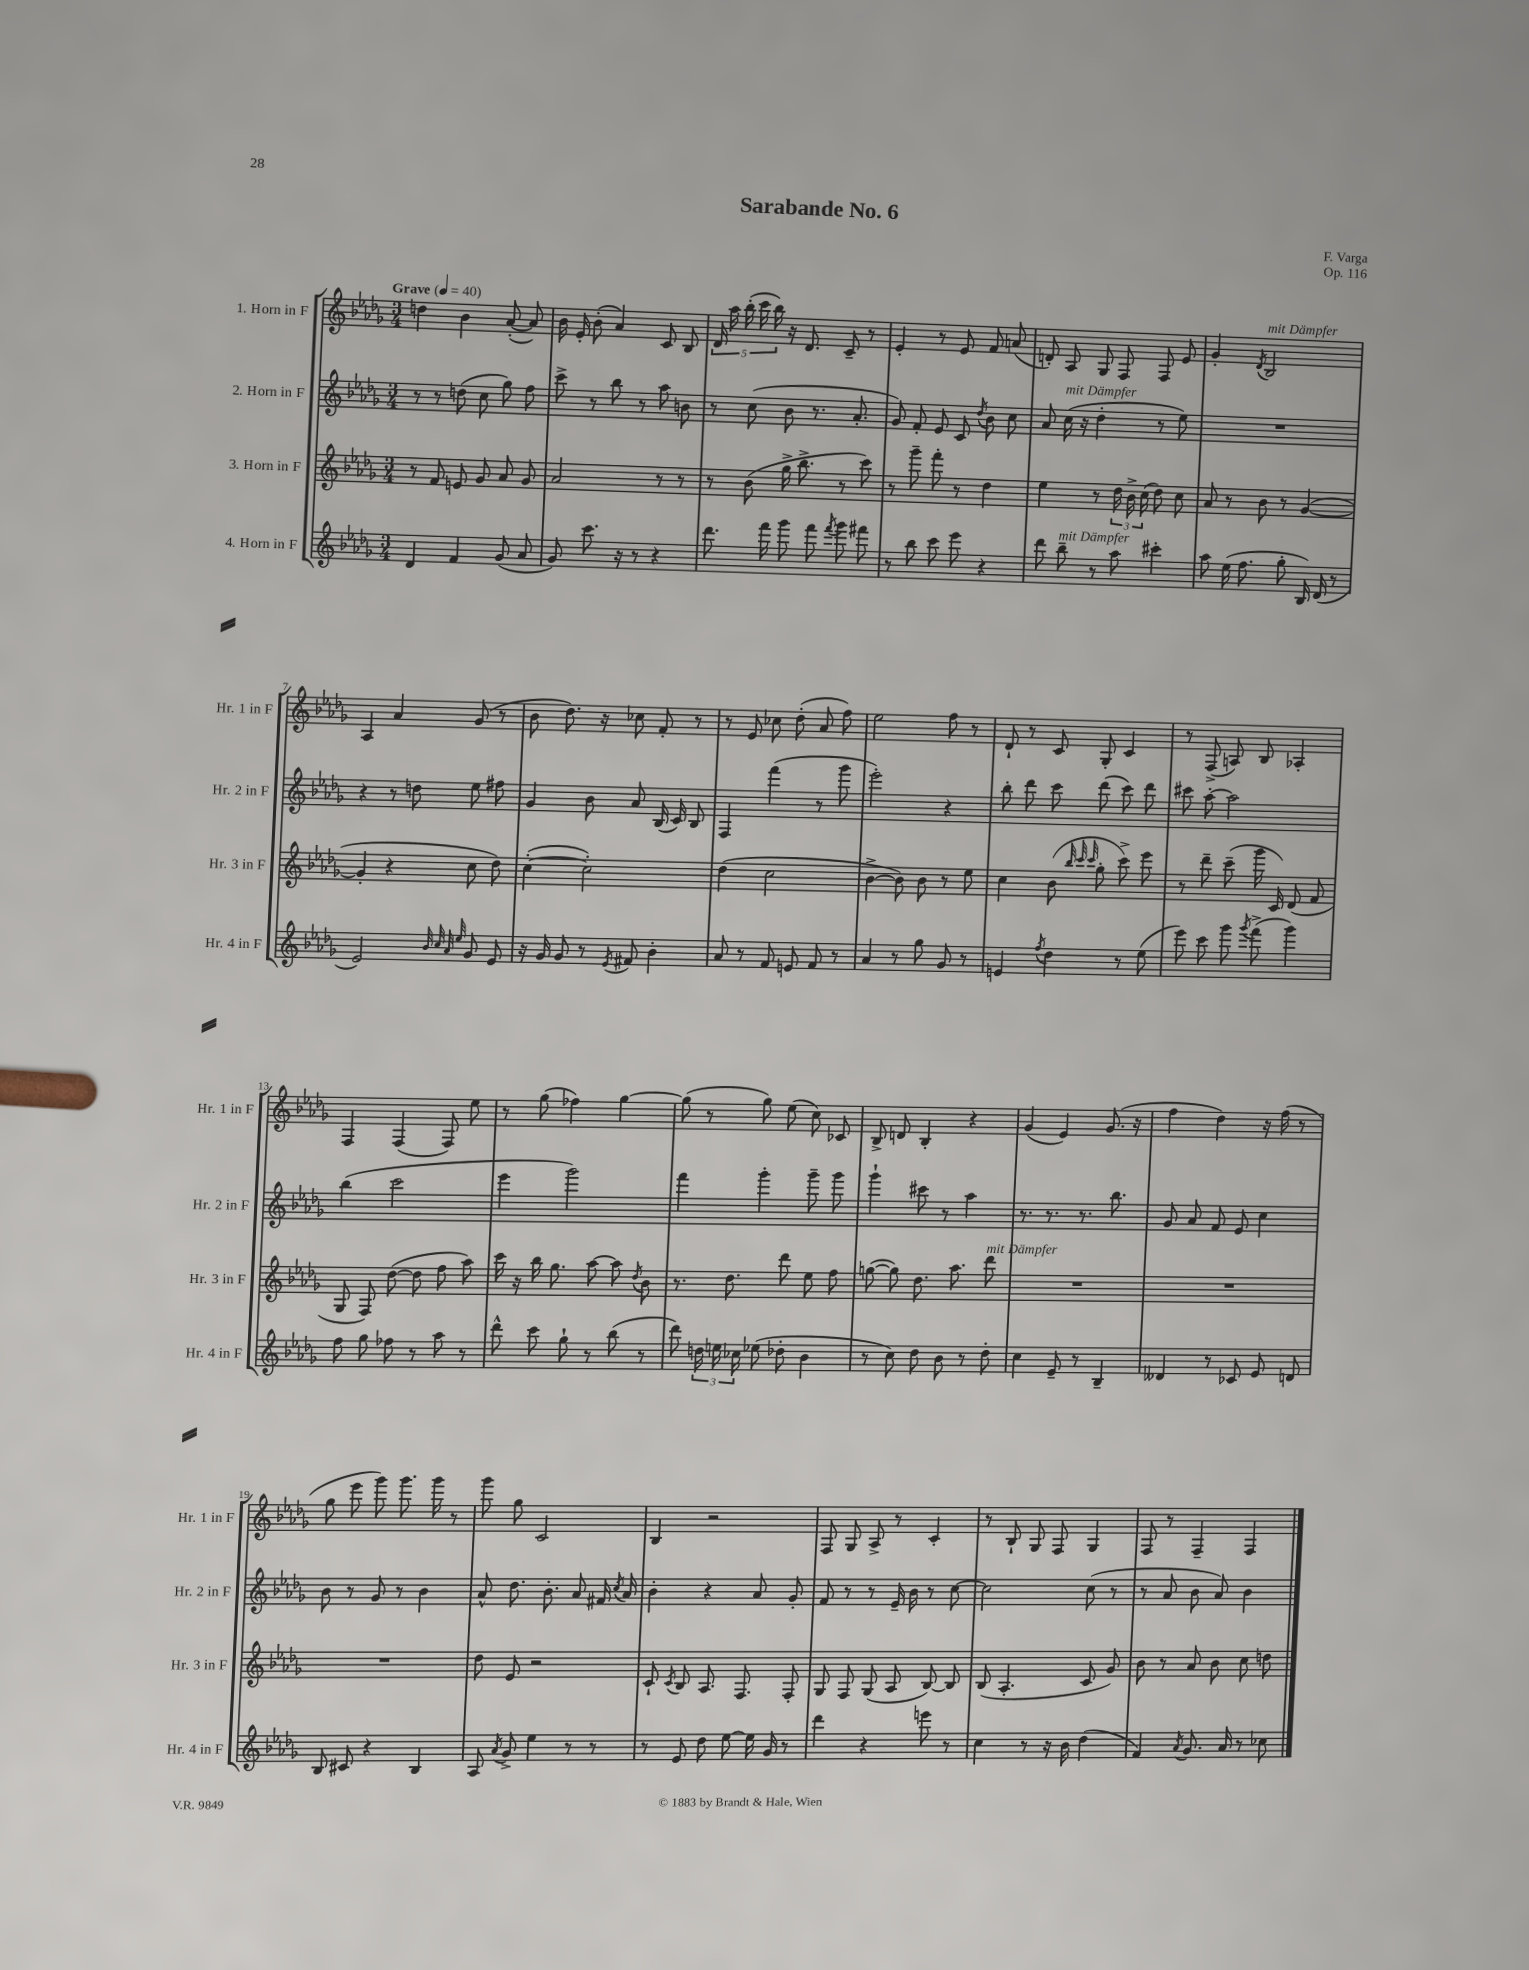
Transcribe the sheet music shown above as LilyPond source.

\header { title = "Sarabande No. 6" composer = "F. Varga" opus = "Op. 116" }
<<
\new StaffGroup <<
\new Staff = "s0" \with { instrumentName = "1. Horn in F" shortInstrumentName = "Hr. 1 in F" } {
    \clef treble \key des \major \numericTimeSignature \time 3/4 \tempo "Grave" 4 = 40
    \autoBeamOff d''4 bes'4 aes'8~-.( aes'8) |
    bes'16 ees'16-. bes'8-.( aes'4) c'8 bes8 |
    \tuplet 5/4 { des'16 aes''16 bes''16-.( c'''16 bes''16) } r16 des'8. c'8-- r8 |
    ees'4-. r8 ees'8 f'8 a'8( |
    d'8-.) aes8 ges8 f8 f8 ees'8 |
    ges'4-. \acciaccatura { des'8 } bes2^\markup { \italic "mit Dämpfer" } |
    aes4 aes'4 ges'8( r8 |
    bes'8 des''8.) r16 ces''8 f'8-. r8 |
    r8 ees'8 ces''8 des''8-.( aes'8 f''8) |
    ees''2 f''8 r8 |
    des'8-! r8 c'8 ges8-. c'4 |
    r8 f8->( a8) bes8 aes4-. |
    f4 f4( f8) ees''8 |
    r8 ges''8( fes''4) ges''4~ |
    ges''8( r8 ges''8) ees''8( c''8) ces'8 |
    bes8-> d'8 bes4-. r4 |
    ges'4( ees'4) ges'8.( r16 |
    f''4 des''4) r16 f''16( r8 |
    ges''8 ees'''8 ges'''8) ges'''8. ges'''16 r8 |
    ges'''8 ges''8 c'2 |
    bes4 r2 |
    f8 ges8 aes8-> r8 c'4-. |
    r8 bes8-! ges8 f8 ges4 |
    f8 r8 f4-- f4 \bar "|." |
}
\new Staff = "s1" \with { instrumentName = "2. Horn in F" shortInstrumentName = "Hr. 2 in F" } {
    \clef treble \key des \major \numericTimeSignature \time 3/4
    \autoBeamOff r8 r8 d''8( c''8 ges''8) f''8 |
    c'''8-> r8 bes''8 r8 aes''8 b'8 |
    r8 c''8( bes'8 r8. aes'8.-. |
    ges'8) f'8-. ees'8 c'8 \acciaccatura { des''8 } bes'8 c''8 |
    aes'8 c''16^\markup { \italic "mit Dämpfer" }( r16 des''4-. r8 ees''8) |
    R2. |
    r4 r8 d''8 ees''8 fis''8 |
    ges'4 bes'8 aes'8 bes16( c'16) bes8 |
    f4 f'''4( r8 ges'''8 |
    ees'''2-.) r4 |
    bes''8-. des'''8 c'''8 des'''8( c'''8) des'''8 |
    cis'''8 aes''8~-. aes''2 |
    bes''4( c'''2 |
    ees'''4 ges'''2) |
    f'''4 ges'''4-. ges'''8-- ges'''8 |
    ges'''4-! cis'''8 r8 aes''4 |
    r8. r8. r8. bes''8. |
    ges'8 aes'8 f'8 ees'8 c''4 |
    bes'8 r8 ges'8 r8 bes'4 |
    aes'8-^ des''8. bes'8.-. aes'8 fis'16 \acciaccatura { c''8 } aes'16 |
    bes'4-. r4 aes'8 ges'8-. |
    f'8 r8 r8 ees'16-- bes'16 r8 c''8~ |
    c''2 c''8( r8 |
    r8 aes'8 bes'8 aes'8) bes'4 \bar "|." |
}
\new Staff = "s2" \with { instrumentName = "3. Horn in F" shortInstrumentName = "Hr. 3 in F" } {
    \clef treble \key des \major \numericTimeSignature \time 3/4
    \autoBeamOff r8 f'8 e'8 ges'8 aes'8 ges'8 |
    aes'2 r8 r8 |
    r8 bes'8( ges''16-> bes''8.-> r8 c'''8) |
    r8 ges'''8-- f'''8-. r8 des''4 |
    ees''4 r8 \tuplet 3/2 { des''16 bes'16-> c''16( } des''8) c''8 |
    aes'8 r8 bes'8 r8 ges'4~( |
    ges'4-. r4 c''8 des''8) |
    c''4~-.( c''2-.) |
    des''4( c''2 |
    bes'4~-> bes'8) bes'8 r8 ees''8 |
    c''4 bes'8( \grace { bes''32 c'''32 c'''32 } ges''8-. c'''8->) ees'''8 |
    r8 des'''8-- c'''8--( ges'''16 c'16) des'8( f'8 |
    ges8 f8) des''8~( des''8 f''8 aes''8) |
    c'''16 r16 bes''16 ges''8. aes''8~ aes''8 \acciaccatura { des''8 } bes'8 |
    r8. des''8. des'''8 ees''8 f''8 |
    g''8~( g''8) des''8. aes''8. des'''8^\markup { \italic "mit Dämpfer" } |
    R2. |
    R2. |
    R2. |
    des''8 ees'8 r2 |
    c'8-! \acciaccatura { c'8 } bes8 aes8. f8. f8-. |
    ges8 f8 ges8( aes8 bes8~) bes8 |
    bes8( aes4.-. c'8 ges'8) |
    bes'8 r8 aes'8 bes'8 c''8 d''8 \bar "|." |
}
\new Staff = "s3" \with { instrumentName = "4. Horn in F" shortInstrumentName = "Hr. 4 in F" } {
    \clef treble \key des \major \numericTimeSignature \time 3/4
    \autoBeamOff des'4 f'4 ges'8( aes'8 |
    ges'8) c'''8. r16 r8 r4 |
    des'''8. f'''16 ges'''8 f'''8 \acciaccatura { f'''8 } ges'''8 fis'''8 |
    r8 bes''8 c'''8 ees'''8 r4 |
    des'''8 bes''8--^\markup { \italic "mit Dämpfer" } r8 aes''8 cis'''4-. |
    aes''8 ees''16( f''8. ges''8-. bes16) des'16( r8 |
    ees'2) \grace { bes'32 c''32 aes'32 ees''32 } ges'8 ees'8 |
    r16 ges'16 ges'8 r8 \acciaccatura { ees'8 } fis'8 bes'4-. |
    aes'8 r8 f'8 e'8 f'8 r8 |
    aes'4 r8 ges''8 ges'8 r8 |
    e'4 \acciaccatura { f''8 } des''4 r8 ees''8( |
    ees'''8) c'''8 ges'''8 \acciaccatura { ges'''8 } f'''8->( ges'''4) |
    f''8 ges''8 fes''8 r8 aes''8 r8 |
    des'''8-^ c'''8 ges''8-! r8 bes''8( r8 |
    des'''8) \tuplet 3/2 { d''16 e''16 ces''16 } ees''8( des''8-. bes'4 |
    r8 c''8) des''8 bes'8 r8 des''8-. |
    c''4 ees'8-- r8 bes4-- |
    deses'4 r8 ces'8 ees'8 d'8 |
    bes8 cis'8 r4 bes4 |
    aes8 \acciaccatura { aes'8 } ges'8-> ees''4 r8 r8 |
    r8 ees'8 des''8 ees''8~ ees''16 ges'16 r8 |
    des'''4 r4 e'''8 r8 |
    c''4 r8 r16 bes'16 des''4( |
    f'4) \acciaccatura { aes'8 } ges'8. aes'16 r8 ces''8 \bar "|." |
}
>>
>>
